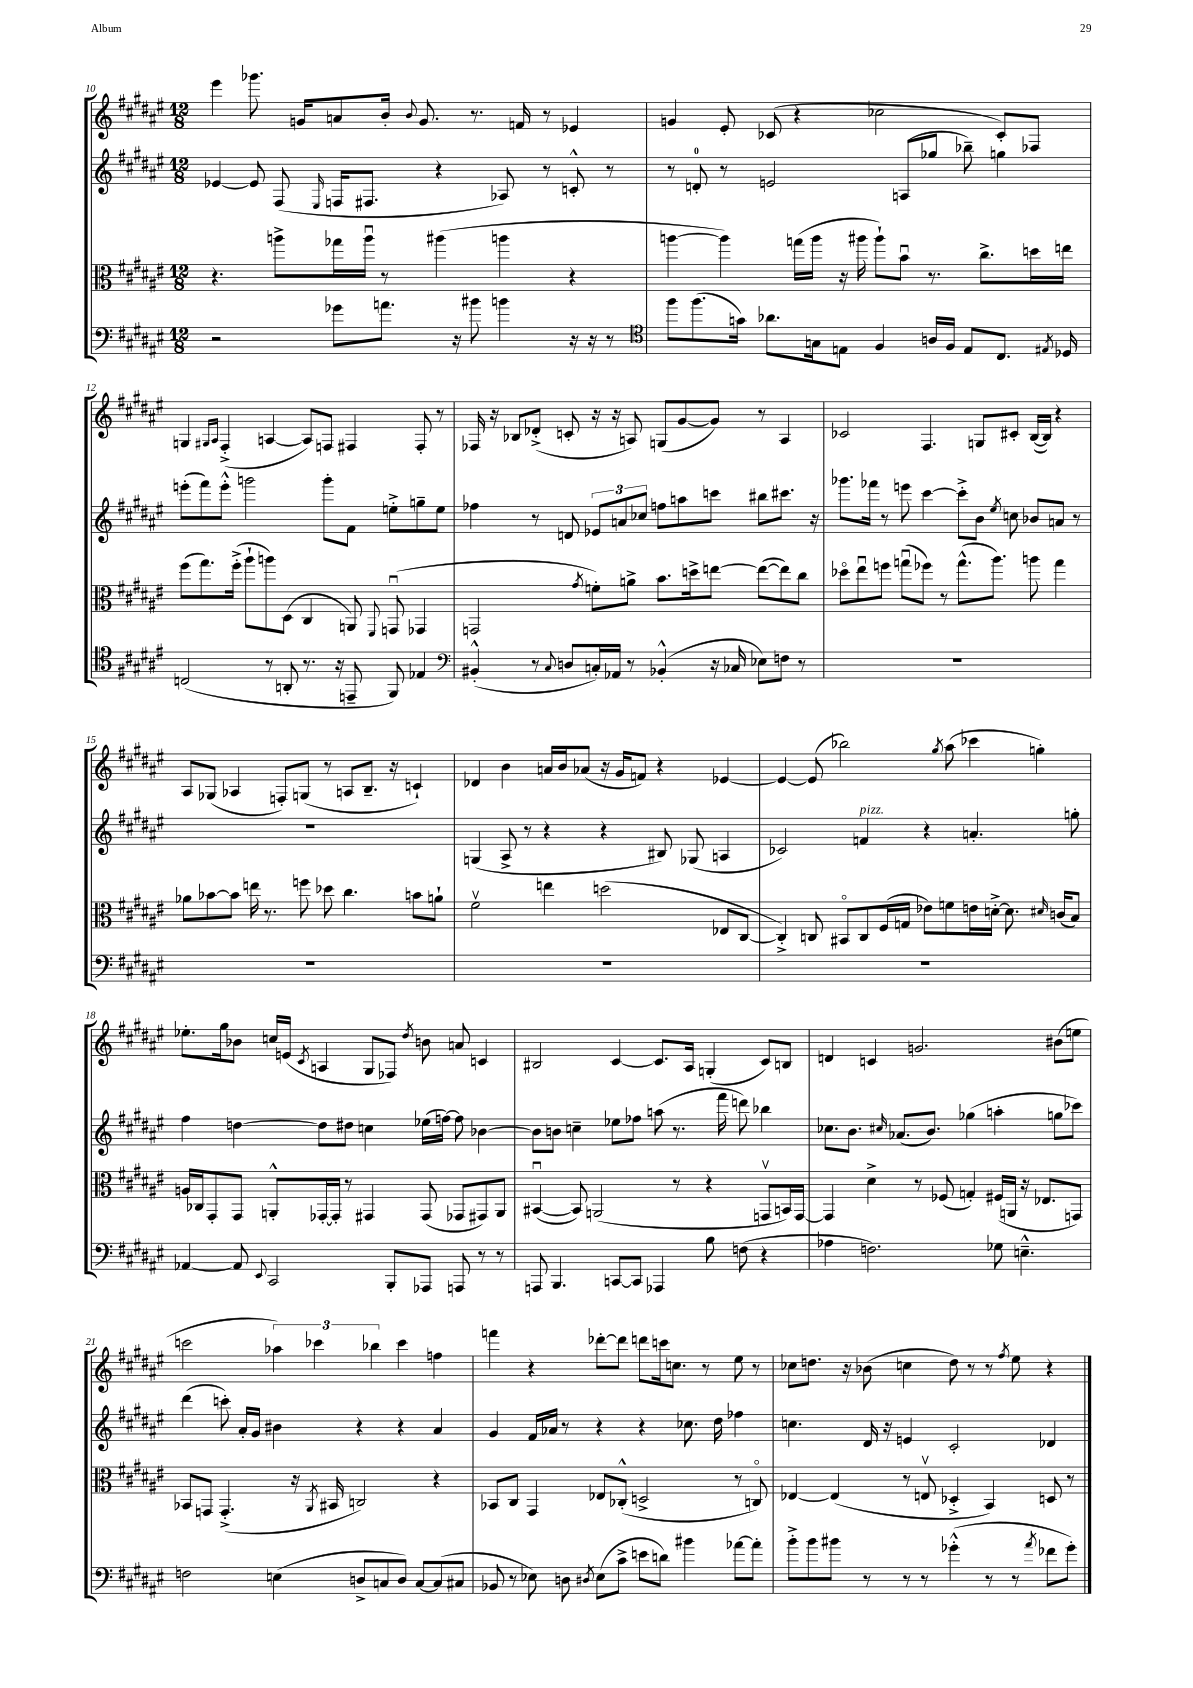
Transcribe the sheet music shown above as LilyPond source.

<<
\new StaffGroup <<
\new Staff = "s0" {
    \clef treble \key fis \major \numericTimeSignature \time 12/8
    \autoBeamOff eis'''4 ges'''8. g'16[ a'8 b'16]-. \appoggiatura { b'8 } g'8. r8. f'16 r8 ees'4 |
    g'4 eis'8-. ces'8( r4 ces''2 ces'8[-.) fes8] |
    g4 \grace { gis16[ ais16] } fis4-.->( a4~ a8[) f8] fis4 fis8-. r8 |
    fes16 r16 bes8[ des'8]-.->( c'8-. r16 r16 a8) g8[( gis'8~ gis'8]) r8 a4 |
    ces'2 fis4. g8[ cis'8]-. b16[~( b16]) r4 |
    ais8[ ges8]( aes4 f8[-.) g8]( r8 a8[ b8.]-- r16 c'4-!) |
    des'4 b'4 a'16[ b'16 aes'8]( r16 gis'16[ f'8]) r4 ees'4~ |
    ees'4~ ees'8( bes''2) \acciaccatura { gis''8 } ais''8( ces'''4 g''4-.) |
    ees''8.[-. gis''16 bes'8] c''16[ e'16]( \acciaccatura { cis'8 } a4 gis8[ fes8]) \acciaccatura { dis''8 } b'8 a'8 c'4 |
    bis2 cis'4~ cis'8.[ ais16] g4-.( cis'8[) b8] |
    d'4 c'4 g'2. bis'8[( e''8] |
    c'''2 \tuplet 3/2 { aes''4) ces'''4 bes''4 } ces'''4 f''4 |
    f'''4 r4 des'''8[~-. des'''8] d'''8[ c'''16 c''8.] r8 eis''8 r8 |
    ces''8[ d''8.] r16 bes'8( c''4 d''8) r8 r8 \acciaccatura { fis''8 } eis''8 r4 \bar "|." |
}
\new Staff = "s1" {
    \clef treble \key fis \major \numericTimeSignature \time 12/8
    \autoBeamOff ees'4~ ees'8 fis8( \grace { eis16 } f16[ fis8.] r4 aes8) r8 c'8-.-^ r8 |
    r8 d'8-0-. r8 e'2 a8[( ges''8] bes''8--) g''4 |
    e'''8[-.( fis'''8) e'''8]-.-^ g'''2 g'''8[-. fis'8] e''8[-.-> g''8-- e''8] |
    fes''4 r8 d'8 \tuplet 3/2 { ees'8[ a'8 ces''8] } f''8[ a''8 c'''8] bis''8[ cis'''8.] r16 |
    ges'''8.[ fes'''16] r8 e'''8 cis'''4~ cis'''8[-.-> b'8] \acciaccatura { eis''8 } c''8 bes'8[ a'8] r8 |
    R1. |
    g4( ais8-> r8 r4 r4 bis8) ges8( a4 |
    ces'2) f'4^\markup { \italic "pizz." } r4 a'4.-. g''8-. |
    fis''4 d''4~ d''8[ dis''8] c''4 ees''16[( f''16]~) f''8 bes'4~ |
    bes'8[ b'8] c''4-- ees''8[ fes''8] a''8( r8. fis'''16 d'''8) bes''4 |
    ces''8.[ b'8.] \grace { cis''16 } aes'8.[( b'8.]) ges''4( a''4-. g''8[ ces'''8]) |
    dis'''4( c'''8-.) ais'16[-. gis'16] bis'4 r4 r4 ais'4 |
    gis'4 fis'16[ aes'16] r8 r4 r4 ces''8. dis''16 fes''4 |
    c''4. dis'16 r16 e'4 cis'2-. des'4 \bar "|." |
}
\new Staff = "s2" {
    \clef alto \key fis \major \numericTimeSignature \time 12/8
    \autoBeamOff r4. a''8[-> ges''16 a''16]\downbow r8 ais''4( a''4 r4 |
    a''4~ a''4) g''16[( a''16] r16 ais''16 ais''8[-!) b'8]\downbow r8. cis''8.[-> d''16 e''16] |
    fis''8[( gis''8.) fis''16]-.->( ais''8[-! a''8) dis8]( cis4 a,8) \appoggiatura { fis,8 } g,8\downbow( ges,4 |
    g,2 \acciaccatura { gis'8 } f'8[-.) a'8]-> b'8.[ d''16-> e''8]~ e''8[~( e''8) cis''8] |
    des''8[\flageolet eis''8\downbow f''8] g''8[\downbow( fes''8]) r8 g''8.[-^( ais''8.]) a''8 g''4 |
    aes'8[ bes'8~ bes'8] e''16 r8. f''8 des''8 cis''4. b'8[ a'8]-! |
    fis'2\upbow e''4 d''2( ees8[ cis8]~ |
    cis4-.->) c8 bis,8[\flageolet c8 fis16( g16] ees'8[) f'8 e'16 d'16]~-.-> d'8. \grace { dis'16 } c'16[( b8]) |
    a16[ ces16 gis,8-. gis,8] a,8[-.-^ ges,16~-. ges,16]-. r8 gis,4 gis,8( ges,8[ gis,8) a,8] |
    bis,4~\downbow( bis,8) a,2( r8 r4 g,8[\upbow b,16) g,16]~ |
    g,4 dis'4-> r8 fes8( g4-.) fis16[( a,16] r16 ees8.[ g,8]) |
    bes,8[ g,8] g,4.-.->( r16 \acciaccatura { ais,8 } bis,16 c2) r4 |
    bes,8[ cis8] gis,4 ees8[ ces8]-.-^( d2-> r8 c8\flageolet) |
    ees4~ ees4( r8 e8\upbow des4-.-> b,4) d8 r8 \bar "|." |
}
\new Staff = "s3" {
    \clef bass \key fis \major \numericTimeSignature \time 12/8
    \autoBeamOff r2 ges'8[ a'8.] r16 bis'8 b'4 r16 r16 r8 |
    \clef tenor fis''8[ fis''8.( g'16]) aes'8.[ g16 e8] fis4 a16[ fis16] e8[ cis8.] \acciaccatura { eis8 } des16 |
    c2( r8 a,8-. r8. r16 e,8-- fis,8) ees4 |
    \clef bass bis,4-.-^( r8 \appoggiatura { cis8 } d8[ c16-.) aes,16] r8 bes,4-.-^( r16 ces16 ees8[) f8] r8 |
    R1. |
    R1. |
    R1. |
    R1. |
    aes,4~ aes,8 \appoggiatura { eis,8 } cis,2 b,,8[-. aes,,8] a,,8 r8 r8 |
    a,,8 b,,4. c,8[~ c,8] aes,,4 b8 f8( r4 |
    aes4 f2.) ges8 e4.---^ |
    f2 e4( d8[-> c8 d8]) c8[~ c8( cis8] |
    bes,8 r8 ees8) d8 \acciaccatura { dis8 } ees8[( cis'8]-> e'8[ d'8]) bis'4 aes'8[~ aes'8]-. |
    b'8[-.-> b'8 bis'8] r8 r8 r8 ges'4-.-^( r8 r8 \acciaccatura { ais'8 } fes'8[ ges'8]-.) \bar "|." |
}
>>
>>
\layout { \context { \Score currentBarNumber = #10 } }
